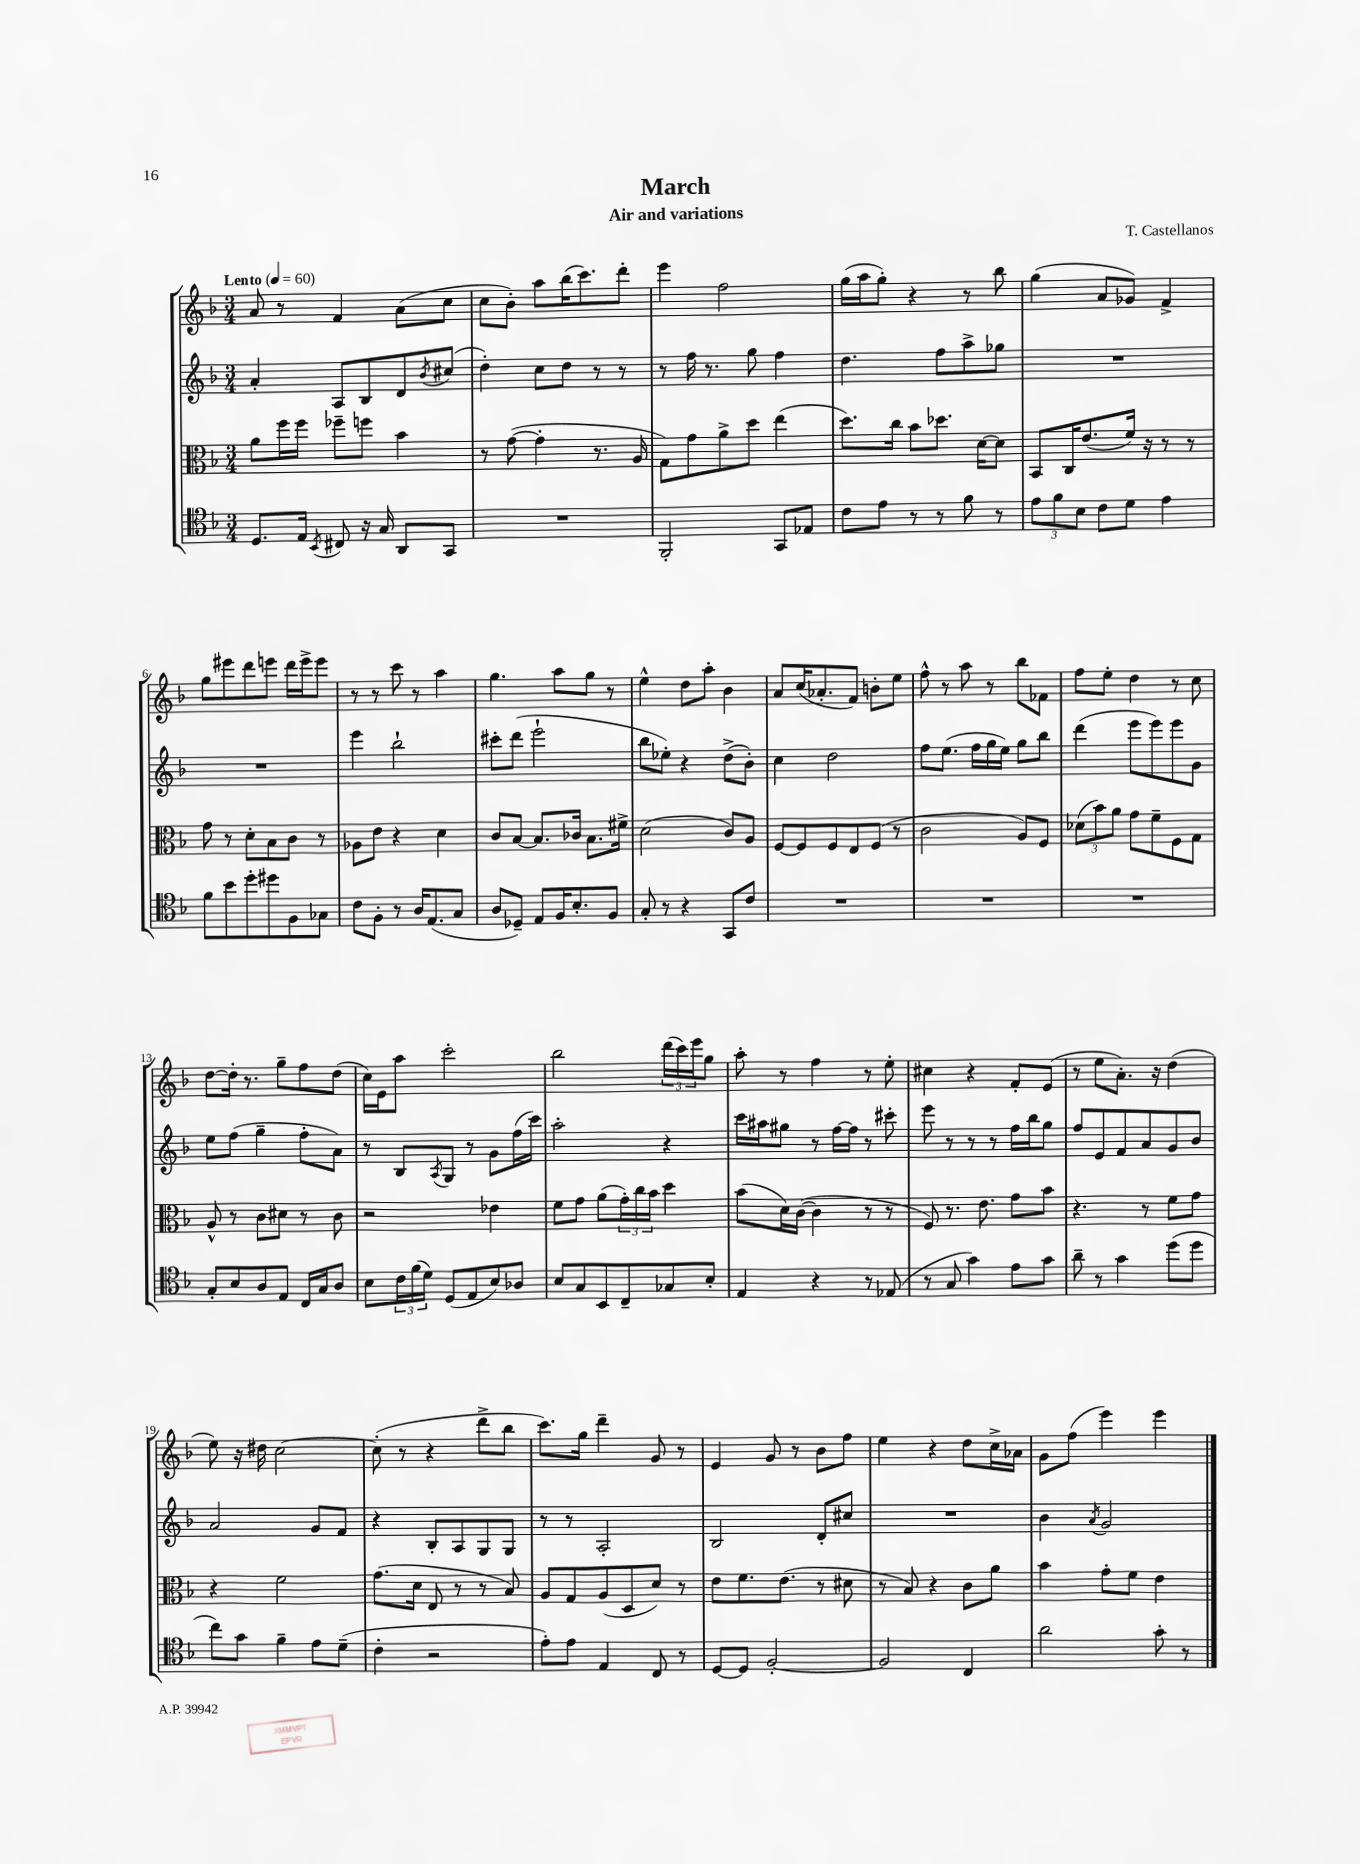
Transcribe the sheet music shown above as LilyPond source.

\header { title = "March" composer = "T. Castellanos" subtitle = "Air and variations" }
<<
\new StaffGroup <<
\new Staff = "s0" {
    \clef treble \key f \major \numericTimeSignature \time 3/4 \tempo "Lento" 4 = 60
    a'8 r8 f'4 a'8( c''8 |
    c''8 bes'8-.) a''8 bes''16( c'''8.) d'''8-. |
    e'''4 f''2 |
    g''16( a''16 g''8-.) r4 r8 bes''8 |
    g''4( a'8 ges'8) f'4-> |
    g''8 eis'''8 d'''8 e'''8 d'''16 e'''16-> e'''8 |
    r8 r8 c'''8 r8 a''4 |
    g''4. a''8 g''8 r8 |
    e''4-^ d''8 a''8-. bes'4 |
    a'8 c''16( aes'8.-. f'8) b'8-. e''8 |
    f''8-^ r8 a''8 r8 bes''8 fes'8 |
    f''8 e''8-. d''4 r8 c''8 |
    d''8~ d''16-. r8. g''8-- f''8 d''8( |
    c''16) e'16 a''8 c'''2-. |
    bes''2 \tuplet 3/2 { d'''16( c'''16) e'''16 } g''8 |
    a''8-. r8 f''4 r8 e''8-. |
    cis''4 r4 f'8-. e'8( |
    r8 e''8 a'8.-.) r16 d''4( |
    e''8) r16 dis''16 c''2~ |
    c''8-.( r8 r4 d'''8-> bes''8 |
    c'''8.) g''16 d'''4-- g'8 r8 |
    e'4 g'8 r8 bes'8 f''8 |
    e''4 r4 d''8 c''16-> aes'16 |
    g'8 f''8( e'''4) e'''4 \bar "|." |
}
\new Staff = "s1" {
    \clef treble \key f \major \numericTimeSignature \time 3/4
    a'4-. a8 bes8 d'8 \acciaccatura { bes'8 } cis''8( |
    d''4-.) c''8 d''8 r8 r8 |
    r8 f''16 r8. g''8 f''4 |
    d''4. f''8 a''8-> ges''8 |
    R2. |
    R2. |
    e'''4 bes''2-! |
    cis'''8-. d'''8( e'''2-! |
    bes''8 ees''8-.) r4 d''8->( bes'8-.) |
    c''4 d''2 |
    f''8 e''8.( f''16 g''16 e''16) g''8 bes''8 |
    d'''4( e'''8 e'''8) e'''8 g'8 |
    e''8 f''8( g''4-- f''8-. a'8) |
    r8 bes8 \acciaccatura { a8 } g8 r8 g'8 f''16( c'''16) |
    a''2-. r4 |
    c'''16 ais''16 gis''8 r8 f''16~ f''16 r8 cis'''8-. |
    e'''8 r8 r8 r8 f''16 bes''16 g''8 |
    f''8 e'8 f'8 a'8 g'8 bes'8 |
    a'2 g'8 f'8 |
    r4 bes8-. a8 g8 g8 |
    r8 r8 a2-. |
    bes2 d'8-. cis''8 |
    R2. |
    bes'4 \acciaccatura { a'8 } g'2 \bar "|." |
}
\new Staff = "s2" {
    \clef alto \key f \major \numericTimeSignature \time 3/4
    a'8 f''16 f''16 fes''8-- f''8 bes'4 |
    r8 g'8~( g'4-. r8. a16 |
    g8) g'8 a'8-> d''8 e''4( |
    d''8.) c''16 bes'8 des''8. d'16~ d'8 |
    bes,8 c16 e'8.( f'16) r16 r8 r8 |
    g'8 r8 d'8-. bes8 c'8 r8 |
    aes8 e'8 r4 d'4 |
    c'8 bes8~ bes8. ces'16 bes8. fis'16-> |
    d'2( c'8) a8 |
    f8~ f8 f8 e8 f8( r8 |
    c'2 a8) f8 |
    \tuplet 3/2 { des'8( bes'8) a'8 } g'8 f'8-- f8 g8 |
    a8-^ r8 c'8 dis'8 r8 c'8 |
    r2 ees'4 |
    f'8 g'8 a'8( \tuplet 3/2 { g'16-.) c''16 bes'16 } d''4 |
    bes'8( d'16) c'16~( c'4 r8 r8 |
    f8) r8. e'8. g'8 bes'8 |
    r4. r8 f'8 g'8 |
    r4 f'2 |
    g'8.( d'16 e8 r8 r8 bes8) |
    a8 g8 a8( d8 d'8) r8 |
    e'8 f'8. e'8.( r8 dis'8 |
    r8 bes8) r4 c'8 a'8 |
    bes'4 g'8-. f'8 e'4 \bar "|." |
}
\new Staff = "s3" {
    \clef tenor \key f \major \numericTimeSignature \time 3/4
    d8. e16 \acciaccatura { bes,8 } cis8 r16 g16 a,8 g,8 |
    R2. |
    f,2-. g,8 ees8 |
    c'8 e'8 r8 r8 f'8 r8 |
    \tuplet 3/2 { e'8 f'8 bes8 } c'8 d'8 e'4 |
    f'8 bes'8 d''8-. dis''8 f8 ges8 |
    c'8 f8-. r8 a16 e8.( g8 |
    a8 des8--) e8 f16 bes8.-. f8 |
    g8-. r8 r4 g,8 c'8 |
    R2. |
    R2. |
    R2. |
    g8-. bes8 a8 e8 c16 g16 a8 |
    bes8 \tuplet 3/2 { c'16 f'16( d'16) } d8( e8 bes8) aes8 |
    bes8 g8 bes,8 c8-- ges8 bes8-. |
    e4 r4 r8 ees8( |
    r8 g8 g'4) e'8 g'8 |
    a'8-- r8 g'4 d''8( d''8 |
    c''8) g'8 f'4-- e'8 d'8--( |
    c'4-. r2 |
    e'8-.) e'8 e4 c8 r8 |
    d8~ d8 f2~-. |
    f2 c4 |
    a'2 g'8-. r8 \bar "|." |
}
>>
>>
